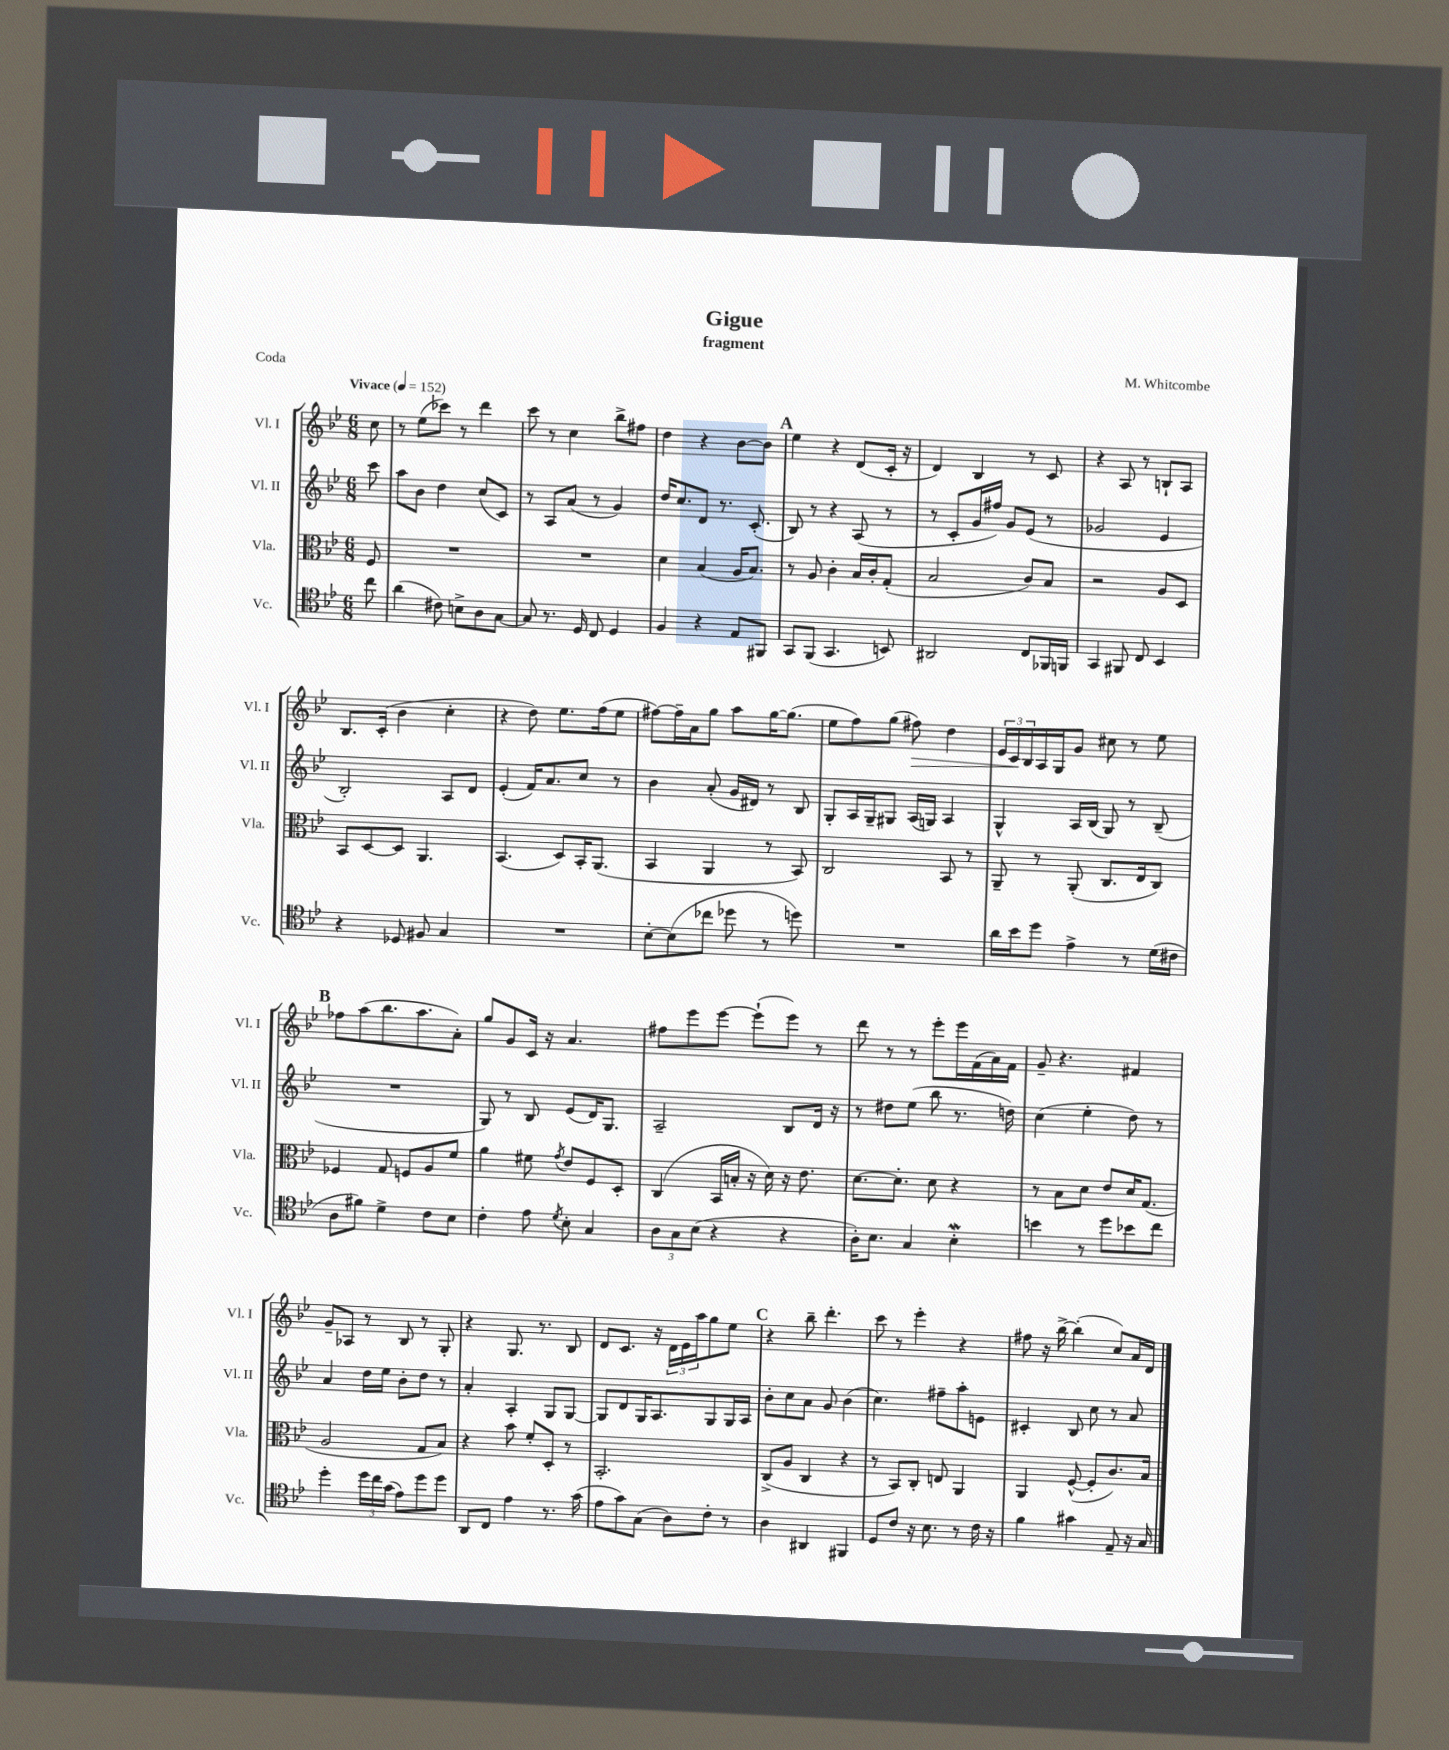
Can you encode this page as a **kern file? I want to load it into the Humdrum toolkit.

**kern	**kern	**kern	**kern
*staff4	*staff3	*staff2	*staff1
*clefC4	*clefC3	*clefG2	*clefG2
*k[b-e-]	*k[b-e-]	*k[b-e-]	*k[b-e-]
*M6/8	*M6/8	*M6/8	*M6/8
*MM152	*MM152	*MM152	*MM152
8cc	8F	8ccc	8cc
=	=	=	=
(4a	2.r	8aa	8r
.	.	8b-	(8ee-
8c#)	.	4dd	8ccc-)
8B^	.	.	8r
8A	.	(8cc	4ddd
[8G	.	8c)	.
=	=	=	=
8G]	2.r	8r	8ccc
8.r	.	8A	8r
.	.	(8a	4cc
16D	.	.	.
8C	.	8r	.
4D	.	4g)	8bb-^
.	.	.	8ff#
=	=	=	=
4F	4d	16dd	4dd
.	.	8.cc	.
4r	(4B-	8d	4r
.	.	8.r	.
8E-	16A	.	[8b-
.	8.B-)	(8.c'	.
8FF#	.	.	8b-]
=	=	=	=
8GG	8r	8B-)	4ee-
(8FF	8A	8r	.
4.GG	4c'	4r	4r
.	16B-	(8A	(8d
.	16c'	.	.
8BB)	(8G'	8r	16c'
.	.	.	16r
=	=	=	=
2AA#	2B-	8r	4d)
.	.	8c'	.
.	.	16g	4B-
.	.	16ff#)	.
.	.	8g	.
8C	8c)	(8e-	8r
16FF-	8B-	8r	8c
16FF	.	.	.
=	=	=	=
4GG	2r	2g-	4r
8FF#	.	.	8A
8C	.	.	8r
4BB-	8A	4e-	8B`
.	8D	.	8A
=	=	=	=
4r	8BB-	2B-')	8.B-
.	[8D	.	.
.	.	.	(16c'
8D-	8D]	.	4b-
8F#	4.AA	.	.
4G	.	8A	4cc'
.	.	8d	.
=	=	=	=
2.r	(4.BB-	(4e-'	4r
.	.	16f)	8dd)
.	.	8.a	.
.	8D)	.	8.ee-
.	16BB-'	8cc	.
.	(8.AA	.	(16ff
.	.	8r	8ee-
=	=	=	=
[8B-'	4BB-	4b-	[8ff#)
(8B-]	.	.	16ff#~]
.	.	.	16a
8cc-	4AA	(8a'	8gg
8dd-	.	16g	8aa
.	.	16d#)	.
8r	8r	8r	[16gg
.	.	.	(8.gg]
8dd)	8BB-)	8B-	.
=	=	=	=
2.r	2C	8G'	8ee-
.	.	16A	8ff)
.	.	16G~	.
.	.	8G#	(8gg
.	.	(16A	8ff#)
.	.	16G)	.
.	8BB-	4A	4dd
.	8r	.	.
=	=	=	=
16a	8AA~	4G^^	24e-
.	.	.	24c
16b-	.	.	.
.	.	.	24B-
8dd	8r	.	16A
.	.	.	16G
4e-^	(8AA'	16A	8g
.	.	(16B-	.
.	8.C	8G)	8cc#
8r	.	8r	8r
.	16E-	.	.
(16d	8C)	(8B-~	8ee-
16c#	.	.	.
=	=	=	=
8A	4F-	2.r	8ff-
8f#)	.	.	(8aa
4d^	8G	.	8.bb-
.	8F	.	.
.	.	.	8.aa
8c	8A	.	.
8B-	8f	.	8a')
=	=	=	=
4c'	4a	8G)	8gg
.	.	8r	8g
8e-	8f#	8B-	16c
.	.	.	16r
8qd	8qg	.	.
8B-'	8e-	(8e-	4.a
4G	8F	16d)	.
.	.	8.G	.
.	8D'	.	.
=	=	=	=
12A	(4C	2A~	8ff#
12G	.	.	.
.	.	.	8eee-
(12B-	.	.	.
4r	16BB-	.	[8eee-
.	16B'	.	.
.	16r	.	(8eee-`]
.	16d)	.	.
4r	16r	8B-	8eee-)
.	8.e-	.	.
.	.	16d	8r
.	.	16r	.
=	=	=	=
16A')	[8.d	8r	8ddd
8.B-	.	.	.
.	.	8dd#	8r
.	8.d']	.	.
4G	.	(8ee-	8r
.	8d	8bb-	8eee-'
4B-'	4r	8.r	16eee-
.	.	.	(16f
.	.	.	16a)
.	.	16dd)	16f
=	=	=	=
4b	8r	(4cc	8g~
.	8B-	.	4.r
8r	8d	4ee-'	.
8dd	8e-	.	.
8b-	16d	8dd)	4f#
.	(8.G	.	.
8cc	.	8r	.
=	=	=	=
4dd'	2A	4a	8g~
.	.	.	8A-
24dd	.	16dd	8r
24cc	.	.	.
.	.	16ee-	.
(24g	.	.	.
8e-)	.	8b-'	8B-
8dd	8G	8dd	8r
8dd	8B-)	8r	8G'
=	=	=	=
8AA	4r	4a'	4r
8C	.	.	.
4e-	8b-	4A'	8.G
.	8f'	.	.
.	.	.	8.r
8.r	8D'	8G	.
.	8r	[8G	8B-
(16g	.	.	.
=	=	=	=
8e-	2.BB-'	8G]	8d
8g)	.	8d	8.c
(8G	.	16G	.
.	.	8.A	16r
8A)	.	.	24d
.	.	.	24e-
.	.	.	24aa
8c'	.	8G	8gg
8r	.	16G	8ee-
.	.	16A	.
=	=	=	=
4A	(8C^	8b-'	4r
.	8A	8cc	.
4AA#	4C	8a	8bb-~
.	.	8g	4.ddd'
4FF#	4r	(4b-	.
=	=	=	=
8D	8r	4.cc)	8ccc
8c	8BB-)	.	8r
16r	8C'	.	4eee-'
8.B-	.	.	.
.	8E	8ff#~	.
8r	4AA	8aa'	4r
16c	.	8e	.
16r	.	.	.
=	=	=	=
4f	4AA	4c#'	8ff#
.	.	.	16r
.	.	.	[16bb-^
4g#	([8F^^	8B-	(4bb-']
.	8F']	8cc	.
8E-~	8.c)	8r	8cc)
16r	.	8a	16a
16G	16B-	.	16d
==	==	==	==
*-	*-	*-	*-
